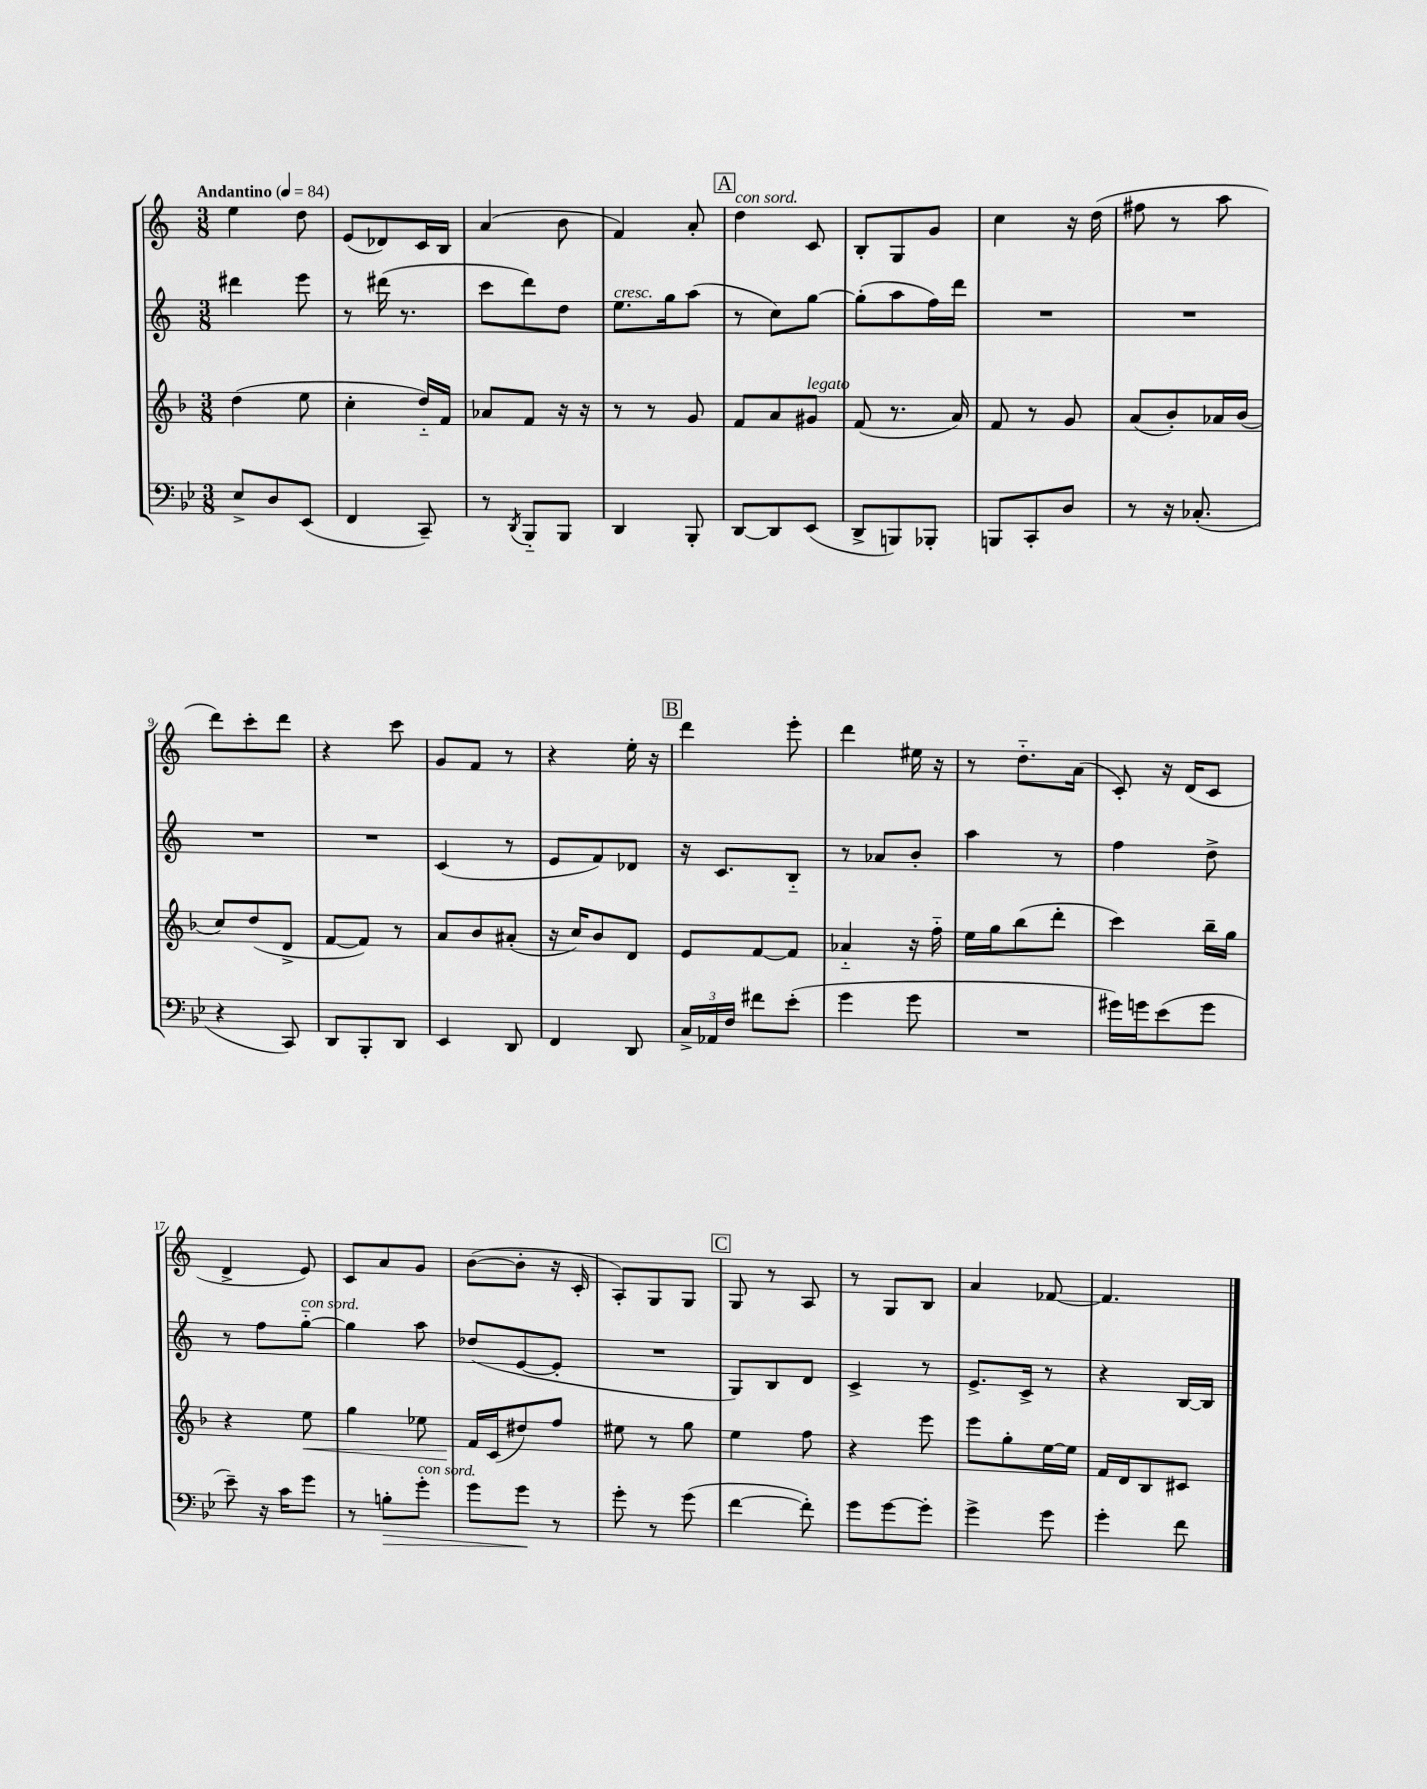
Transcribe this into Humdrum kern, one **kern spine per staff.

**kern	**kern	**kern	**kern
*staff4	*staff3	*staff2	*staff1
*clefF4	*clefG2	*clefG2	*clefG2
*k[b-e-]	*k[b-]	*k[]	*k[]
*M3/8	*M3/8	*M3/8	*M3/8
*MM84	*MM84	*MM84	*MM84
8E-^	(4dd	4ddd#	4ee
8D	.	.	.
(8EE-	8ee	8eee	8dd
=	=	=	=
4FF	4cc'	8r	(8e
.	.	(16ddd#	8d-)
.	.	8.r	.
8CC~)	16dd'~)	.	16c
.	16f	.	16B
=	=	=	=
8r	8a-	8ccc	(4a
8qDD	.	.	.
8BBB-'~	8f	8ddd)	.
8BBB-	16r	8dd	8b
.	16r	.	.
=	=	=	=
4DD	8r	8.ee	4f)
.	8r	.	.
.	.	16gg	.
8BBB-'	8g	(8aa	8a'
=	=	=	=
[8DD	8f	8r	4dd
8DD]	8a	8cc)	.
(8EE-	8g#	[8gg	8c
=	=	=	=
8DD^	(8f	(8gg']	8B'
8BBB)	8.r	8aa	8G
8BBB-'	.	16ff)	8g
.	16a)	16ddd	.
=	=	=	=
8BBB	8f	4.r	4cc
8CC'	8r	.	.
8D	8g	.	16r
.	.	.	(16dd
=	=	=	=
8r	(8a	4.r	8ff#
16r	8b-')	.	8r
(8.C-'	.	.	.
.	16a-	.	8aa
.	(16b-	.	.
=	=	=	=
4r	8cc)	4.r	8ddd)
.	(8dd	.	8ccc'
8CC)	8d^	.	8ddd
=	=	=	=
8DD	[8f	4.r	4r
8BBB-'	8f])	.	.
8DD	8r	.	8ccc
=	=	=	=
4EE-	8a	(4c	8g
.	8b-	.	8f
8DD	(8a#'	8r	8r
=	=	=	=
4FF	16r	8e	4r
.	16cc)	.	.
.	8b-	8f)	.
8DD	8d	8d-	16ee'
.	.	.	16r
=	=	=	=
24C^	8e	16r	4ddd
24AA-	.	.	.
.	.	8.c	.
24F	.	.	.
8f#	[8f	.	.
(8e-'	8f]	8B'~	8eee'
=	=	=	=
4g	4a-'~	8r	4ddd
.	.	8a-	.
8g	16r	8b'	16ee#
.	16ff'~	.	16r
=	=	=	=
4.r	16ee	4aa	8r
.	16gg	.	.
.	(8bb-	.	8.dd'~
.	8ddd'	8r	.
.	.	.	(16a
=	=	=	=
16g#)	4ccc)	4ff	8c')
16g	.	.	.
(8e-	.	.	16r
.	.	.	(16d
8g	16bb-~	8dd^	8c
.	16gg	.	.
=	=	=	=
8e-~)	4r	8r	4d^
16r	.	8ff	.
16c	.	.	.
8g	8ee	[8gg'~	8e)
=	=	=	=
8r	4gg	4gg]	8c
8B'	.	.	8a
8g'	8ee-	8aa	8g
=	=	=	=
8g	16f	(8dd-	([8b
.	(16c	.	.
8g	8dd#)	[8e	8b']
8r	8ff	8e']	16r
.	.	.	16c'
=	=	=	=
8g'	8ee#	4.r	8A')
8r	8r	.	8G
(8g	8gg	.	8G
=	=	=	=
[4f	4ee	8G)	8G
.	.	8B	8r
8f'])	8ff	8d	8A
=	=	=	=
8g	4r	4c^	8r
[8g	.	.	8G
8g']	8eee	8r	8B
=	=	=	=
4g^	8eee	8.e^	4a
.	8gg'	.	.
.	.	16c^	.
8g	[16ee	8r	[8f-
.	16ee]	.	.
=	=	=	=
4g'	16f	4r	4.f-]
.	16d	.	.
.	8B-	.	.
8f	8c#	[16B	.
.	.	16B]	.
==	==	==	==
*-	*-	*-	*-
